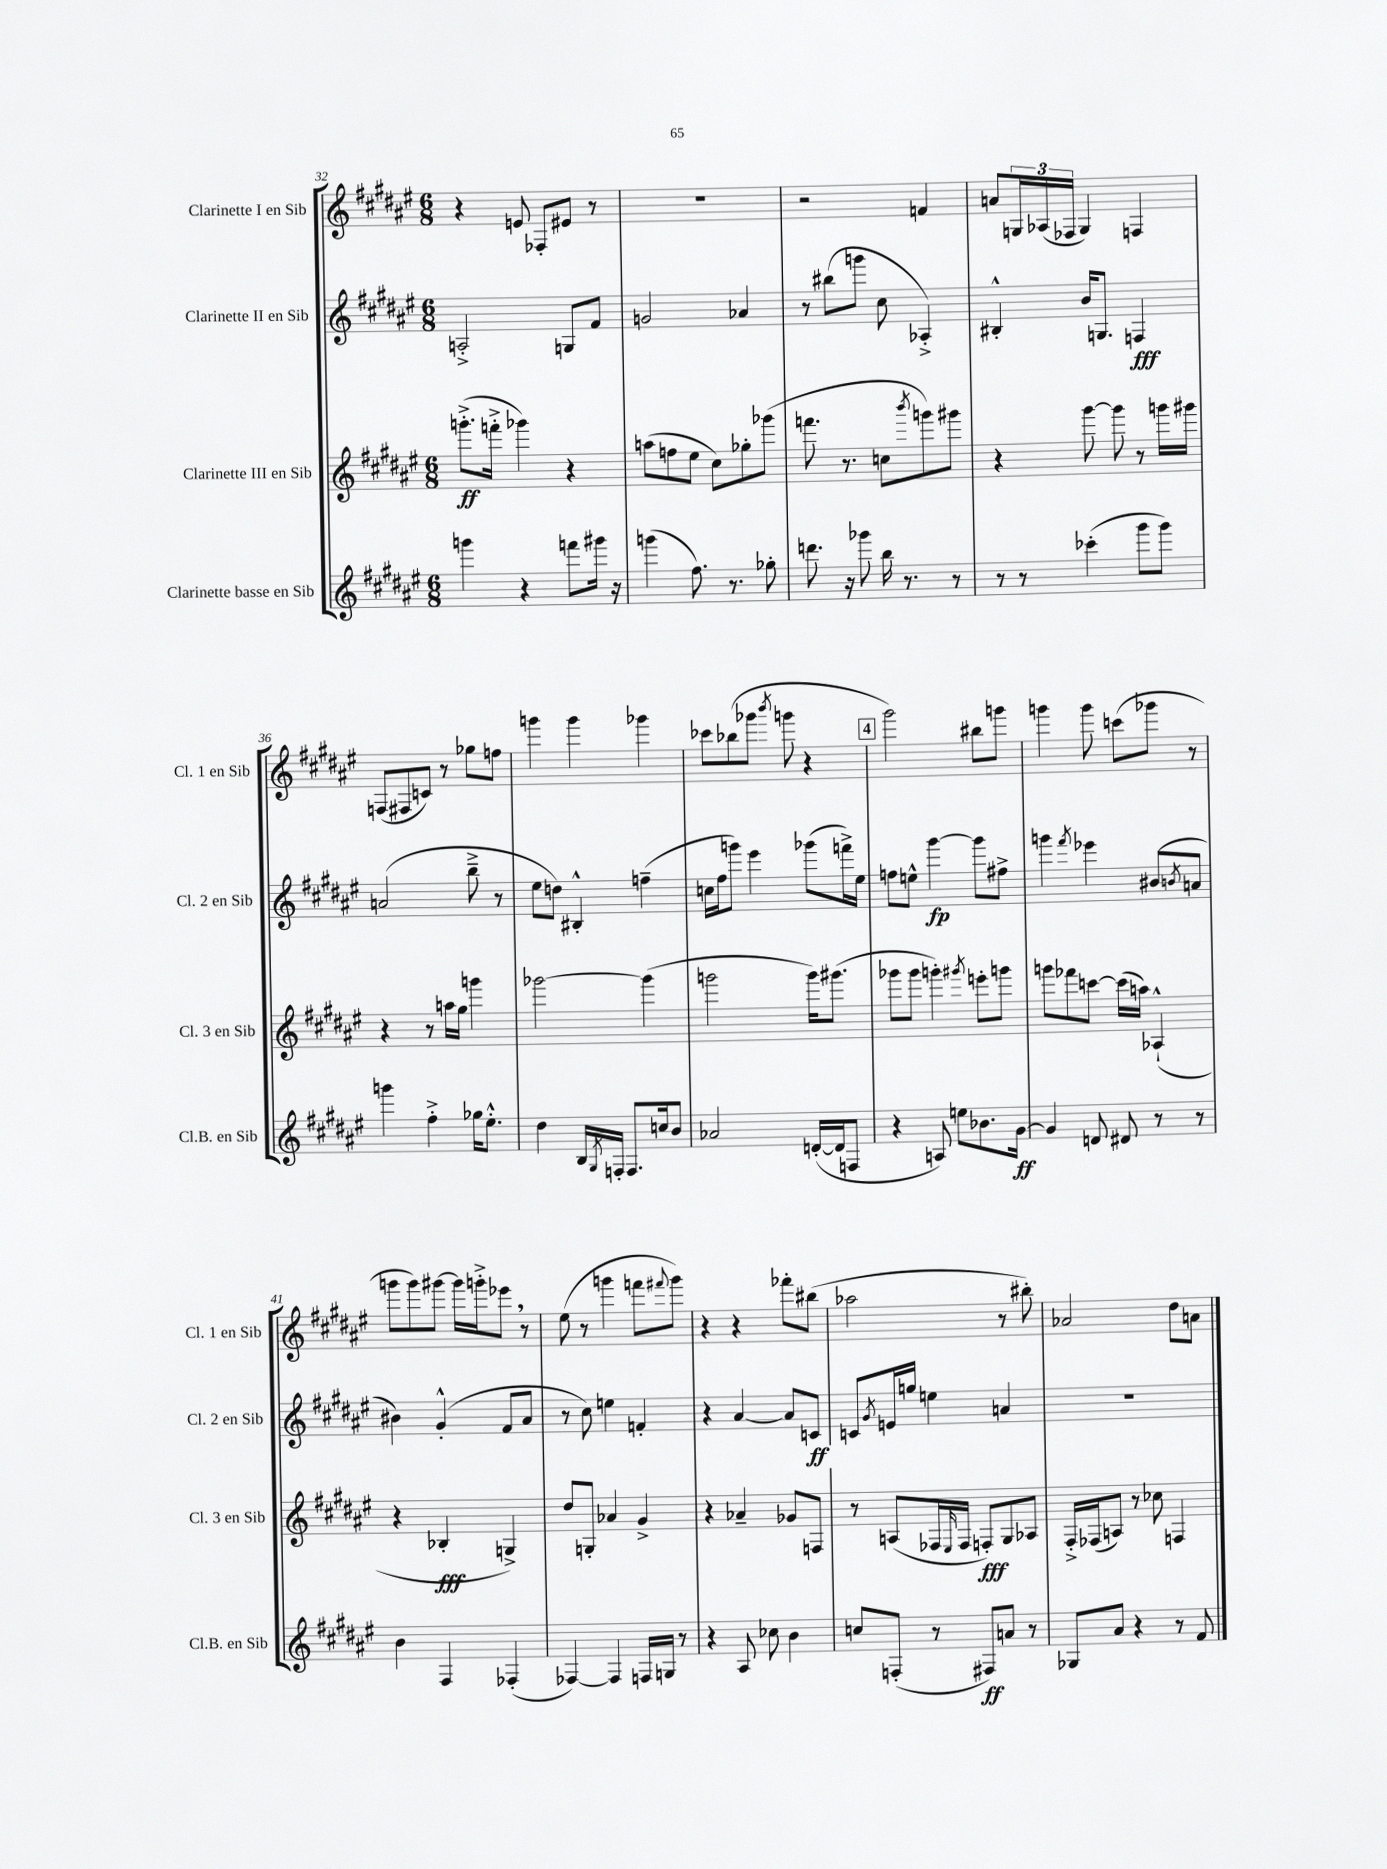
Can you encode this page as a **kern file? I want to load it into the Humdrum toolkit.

**kern	**dynam	**kern	**dynam	**kern	**dynam	**kern
*part4	*part4	*part3	*part3	*part2	*part2	*part1
*staff4	*staff4	*staff3	*staff3	*staff2	*staff2	*staff1
*I"Clarinette basse en Sib	*	*I"Clarinette III en Sib	*	*I"Clarinette II en Sib	*	*I"Clarinette I en Sib
*I'Cl.B. en Sib	*	*I'Cl. 3 en Sib	*	*I'Cl. 2 en Sib	*	*I'Cl. 1 en Sib
*clefG2	*	*clefG2	*	*clefG2	*	*clefG2
*k[f#c#g#d#a#e#]	*	*k[f#c#g#d#a#e#]	*	*k[f#c#g#d#a#e#]	*	*k[f#c#g#d#a#e#]
*M6/8	*	*M6/8	*	*M6/8	*	*M6/8
=32	=32	=32	=32	=32	=32	=32
4gggn\	.	(8.gggn'^\L	ff	2An'^/	.	4r
.	.	16fffn'^\Jk	.	.	.	.
4r	.	4ggg-X\)	.	.	.	8en/
.	.	.	.	.	.	8F-X'/L
8fffn\L	.	4r	.	8Gn/L	.	8e#X/J
16ggg#X\Jk	.	.	.	8f#/J	.	8r
16r	.	.	.	.	.	.
=33	=33	=33	=33	=33	=33	=33
(4gggn\	.	(8aan\L	.	2gn/	.	2.r
.	.	8ffn\	.	.	.	.
8.ff#\)	.	8ee#\J	.	.	.	.
.	.	8cc#\L)	.	.	.	.
8.r	.	.	.	.	.	.
.	.	8gg-X'\	.	4a-X/	.	.
8gg-X'\	.	(8ggg-X\J	.	.	.	.
=34	=34	=34	=34	=34	=34	=34
8.dddn\	.	8.fffn\	.	8r	.	2r
.	.	.	.	(8bb#X\L	.	.
16r	.	8.r	.	.	.	.
8ggg-X\	.	.	.	8gggn\J	.	.
16bb\	.	8ccn\L	.	8cc#\	.	.
8.r	.	.	.	.	.	.
.	.	8qbbb/	.	.	.	.
.	.	8gggn\)	.	4A-X'^/)	.	4fn/
8r	.	8ggg#X\J	.	.	.	.
=35	=35	=35	=35	=35	=35	=35
8r	.	4r	.	4B#X'^^/	.	8an/L
8r	.	.	.	.	.	24Gn/L
.	.	.	.	.	.	(24A-X/
.	.	.	.	.	.	24F-X/JJ
(4ccc-X'\	.	[8ggg#\	.	16b/KL	.	4G/)
.	.	.	.	8.Gn/J	.	.
.	.	8ggg#\]	.	.	.	.
8ggg#\L	.	8r	.	4Fn/	fff	4Fn/
8ggg#\J)	.	16gggn\LL	.	.	.	.
.	.	16ggg#X\JJ	.	.	.	.
!!LO:LB:g=z
=36	=36	=36	=36	=36	=36	=36
4gggn\	.	4r	.	(2an/	.	(8Fn/L
.	.	.	.	.	.	8F#X/
4ff#'^\	.	8r	.	.	.	8cn/J)
.	.	16aan\LL	.	.	.	8r
.	.	16gg#\JJ	.	.	.	.
16gg-X\KL	.	4gggn\	.	8bb~^\	.	8gg-X\L
8.ee#'^^\J	.	.	.	.	.	.
.	.	.	.	8r	.	8ffn\J
=37	=37	=37	=37	=37	=37	=37
4dd#\	.	[2ggg-X\	.	8ee#\L	.	4gggn\
.	.	.	.	8ddn\J)	.	.
16B/LL	.	.	.	4B#X'^^/	.	4ggg\
8qG#/	.	.	.	.	.	.
16Fn'/JJ	.	.	.	.	.	.
8.F/L	.	.	.	.	.	.
.	.	(4ggg-\]	.	(4ffn~\	.	4ggg-X\
16ccn/k	.	.	.	.	.	.
8b/J	.	.	.	.	.	.
=38	=38	=38	=38	=38	=38	=38
2a-X/	.	2gggn\	.	16ccn\LL	.	8ccc-X\L
.	.	.	.	16ff#\J	.	.
.	.	.	.	8gggn\J)	.	(8bb-X\
.	.	.	.	4eee#\	.	8ggg-X\J
.	.	.	.	.	.	8qbbb/
.	.	.	.	.	.	8gggn\
([16dn'/LL	.	16ggg\KL)	.	(8ggg-X\L	.	4r
16d/J]	.	(8.ggg#X\J	.	.	.	.
8Fn/J	.	.	.	16fffn^\L)	.	.
.	.	.	.	16ee#\JJ	.	.
!!LO:REH:place=s1:t=4
=39	=39	=39	=39	=39	=39	=39
4r	.	8ggg-X\L	.	8ffn\L	.	2ggg#\)
.	.	8ggg-\J	.	8een^^\J	.	.
8An/)	.	4gggn'\)	.	[4ggg#\	fp	.
8een\L	.	.	.	.	.	.
.	.	8qggg#X/	.	.	.	.
8.b-X\	.	8eeen'\L	.	8ggg#\L]	.	8bb#X\L
.	.	8gggn\J	.	8ff#X^\J	.	8gggn\J
[16g#\Jk	ff	.	.	.	.	.
=40	=40	=40	=40	=40	=40	=40
4g#/]	.	8gggn\L	.	4gggn\	.	4gggn\
.	.	8fff-X\	.	.	.	.
.	.	.	.	8qfff#/	.	.
8dn/	.	[8cccn\J	.	4eee-X\	.	8ggg\
8d#X/	.	(16ccc\LL]	.	.	.	(8cccn\L
.	.	16aan\JJ)	.	.	.	.
8r	.	(4A-X`^^/	.	(8b#X/L	.	8ggg-X\J
.	.	.	.	8qbn/	.	.
8r	.	.	.	8an/J	.	8r
!!LO:LB:g=z
=41	=41	=41	=41	=41	=41	=41
4b\	.	4r	.	4b#X\)	.	8gggn\L
.	.	.	.	.	.	8ggg\)
4F#/	.	4B-X'/	fff	(4g#'^^/	.	[8ggg#X\J
.	.	.	.	.	.	16ggg#\LL]
.	.	.	.	.	.	16gggn'^\J
(4F-X'/	.	4Gn^/)	.	8f#/L	.	8eee-X,\J
.	.	.	.	8a#/J	.	8r
=42	=42	=42	=42	=42	=42	=42
[4F-X/)	.	8dd#/L	.	8r	.	(8ee#\
.	.	8Gn'/J	.	8cc#\)	.	8r
4F-/]	.	4a-X/	.	4een\	.	4gggn\
16Fn/LL	.	4g#^/	.	4fn'/	.	8fffn\L
16Gn/JJ	.	.	.	.	.	.
.	.	.	.	.	.	8qqfff#X/
8r	.	.	.	.	.	8ggg\J)
=43	=43	=43	=43	=43	=43	=43
4r	.	4r	.	4r	.	4r
8A#/	.	4a-X~/	.	[4a#/	.	4r
8cc-X\	.	.	.	.	.	.
4b\	.	8g-X/L	.	8a#/L]	.	8fff-X'\L
.	.	8Fn/J	.	8cn/J	ff	(8bb#X\J
=44	=44	=44	=44	=44	=44	=44
8ccn/L	.	8r	.	8cn/L	.	2aa-X\
.	.	.	.	8qg#/	.	.
(8Fn'/J	.	(8An/L	.	16en/L	.	.
.	.	.	.	16ggn/JJ	.	.
8r	.	16F-X/L	.	4een\	.	.
.	.	16qqE#/	.	.	.	.
.	.	16F-/JJ	.	.	.	.
8F#X/L)	ff	8Fn'/L)	fff	.	.	.
8an/J	.	8G#/	.	4an/	.	8r
8r	.	8A-X/J	.	.	.	8bb#X'\)
=45	=45	=45	=45	=45	=45	=45
8G-X/L	.	16F#'^/LL	.	2.r	.	2a-X/
.	.	(16F-X/J	.	.	.	.
8a#/J	.	8An/J)	.	.	.	.
4r	.	8r	.	.	.	.
.	.	8cc-X\	.	.	.	.
8r	.	4Fn/	.	.	.	8dd#\L
8f#/	.	.	.	.	.	8an\J
==	==	==	==	==	==	==
*-	*-	*-	*-	*-	*-	*-
